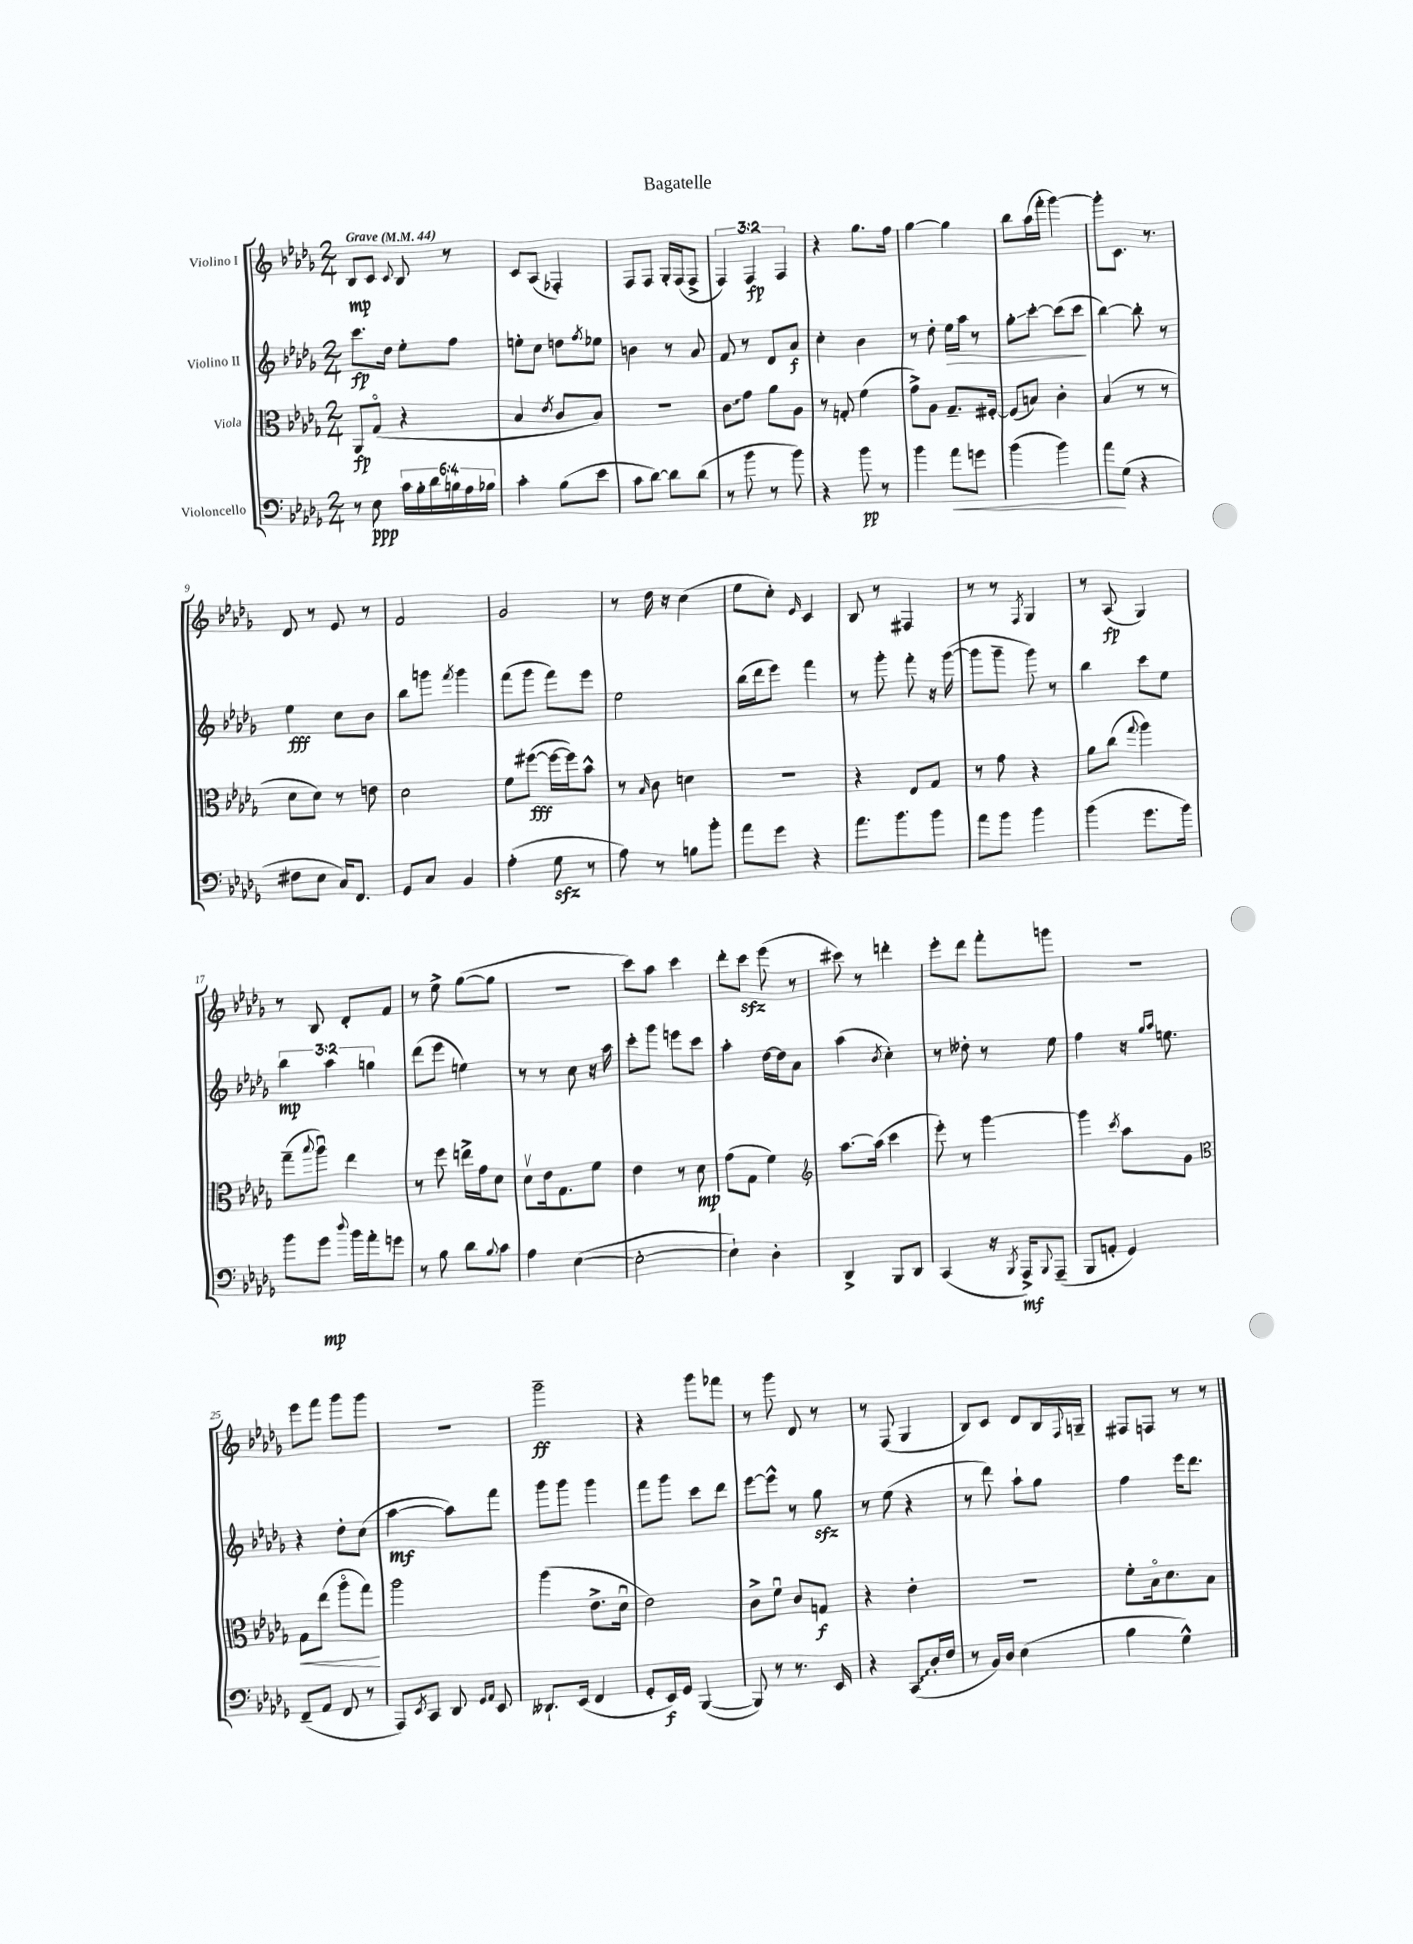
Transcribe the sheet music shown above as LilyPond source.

\header { title = "Bagatelle" }
<<
\new StaffGroup <<
\new Staff = "s0" \with { instrumentName = "Violino I" } {
    \clef treble \key des \major \numericTimeSignature \time 2/4 \override Staff.TupletNumber.text = #tuplet-number::calc-fraction-text \tempo "Grave" 4 = 44
    bes8\mp c'8 \appoggiatura { c'8 } bes8 r8 |
    c'8 aes8( fes4-.) |
    f8 f8 ges16-. f16( f8-> |
    \tuplet 3/2 { f4) f4\fp f4 } |
    r4 ges''8. f''16 |
    ges''4~ ges''4 |
    bes''8 aes''16( f'''16-. ges'''4~) |
    ges'''8-. c'8. r8. |
    des'8 r8 ees'8 r8 |
    f'2 |
    ges'2 |
    r8 des''16 r16 c''4( |
    ees''8 c''8-.) \grace { ees'16 } c'4 |
    bes8 r8 fis4 |
    r8 r8 \acciaccatura { f8 } ges4 |
    r8 aes8\fp( ges4) |
    r8 bes8 des'8-. f'8 |
    r8 ees''8-> ges''8~( ges''8 |
    r2 |
    c'''8) aes''8 c'''4 |
    des'''8-. c'''8\sfz ees'''8( r8 |
    cis'''8) r8 d'''4-. |
    ees'''8-. des'''8 f'''8-. g'''8 |
    r2 |
    ees'''8 f'''8 ges'''8 ges'''8 |
    r2 |
    ges'''2--\ff |
    r4 ges'''8 fes'''8 |
    r8 ges'''8 des'8 r8 |
    r8 f8( ges4 |
    bes8) c'8 des'8 bes16 \appoggiatura { f8 } g16-- |
    fis8 f8 r8 r8 \bar "|." |
}
\new Staff = "s1" \with { instrumentName = "Violino II" } {
    \clef treble \key des \major \numericTimeSignature \time 2/4 \override Staff.TupletNumber.text = #tuplet-number::calc-fraction-text
    c'''8.\fp des''16 ees''8-. f''8 |
    e''8-. c''8 d''8 \acciaccatura { f''8 } ees''8 |
    b'4 r8 aes'8 |
    f'8 r8 des'8 aes'8\f |
    c''4-. bes'4 |
    r8 des''8-. ees''16\> aes''16 r8 |
    ges''8-.\glissando c'''8~-. c'''8( c'''8\! |
    bes''4~) bes''8-. r8 |
    ees''4\fff c''8 bes'8 |
    bes''8 g'''8 \acciaccatura { f'''8 } g'''4 |
    f'''8( ges'''8 f'''8) ees'''8 |
    ees''2 |
    bes''16( des'''16 ees'''8) f'''4 |
    r8 ges'''8-. f'''8-. r16 ges'''16~( |
    ges'''8 ges'''8-- ges'''8) r8 |
    bes''4 c'''8 ees''8 |
    \tuplet 3/2 { bes''4\mp aes''4 g''4 } |
    des'''8( ees'''8 e''4) |
    r8 r8 c''8 r16 aes''16 |
    c'''8-. ges'''8 e'''8 c'''8 |
    aes''4-. des''16~ des''16 aes'8 |
    aes''4( \acciaccatura { bes'8 } c''4-.) |
    r8 deses''8-. r8 ees''8 |
    f''4 r16 \grace { ges''16 aes''16 } e''8. |
    r4 des''8-. c''8( |
    aes''4~\mf aes''8) f'''8 |
    ges'''8 ges'''8 ges'''4 |
    f'''8 ges'''8 c'''8 des'''8 |
    ees'''8~ ees'''8-^ r8 ges''8\sfz |
    r8 ees''8( r4 |
    r8 des'''8) aes''8-! ges''8 |
    f''4 ees'''16 des'''8. \bar "|." |
}
\new Staff = "s2" \with { instrumentName = "Viola" } {
    \clef alto \key des \major \numericTimeSignature \time 2/4
    aes,8\fp ges8\flageolet( r4 |
    bes4 \acciaccatura { ees'8 } c'8 bes8) |
    R2 |
    \once \override Glissando.style = #'zigzag c'8\glissando ges'8 aes'8 aes8 |
    r8 g8-. f'4( |
    ges'8->) aes8 ges8.-- fis16~-. |
    fis8( b8) c'4-. |
    bes4( r8 r8 |
    des'8 des'8) r8 e'8 |
    des'2 |
    f'8 fis''8~\fff( fis''16~ fis''16) bes'8-^ |
    r8 \grace { bes16 } c'8 d'4 |
    r2 |
    r4 ees8 ges8 |
    r8 ges'8 r4 |
    aes'8 c''8( \appoggiatura { ges''8 } aes''4) |
    ges''8--( \appoggiatura { bes''8 } aes''8\downbow) ees''4 |
    r8 f''8 e''16-> ges'16 des'8 |
    des'8\upbow ees'16 ges8. f'8 |
    ees'4 r8 des'8\mp |
    ges'8( ges8 f'4) |
    \clef treble aes''8.~ aes''16( c'''4 |
    ees'''8-.) r8 ges'''4~ |
    ges'''4 \acciaccatura { c'''8 } aes''8 ges'8 |
    \clef alto ges8\< ees''8( aes''8\flageolet ges''8\!) |
    aes''2 |
    aes''4( ees'8.-> des'16\downbow |
    ees'2) |
    c'8-> f'8\downbow c'8 g8\f |
    r4 ees'4-. |
    r2 |
    f'8-. bes16\flageolet des'8. bes8 \bar "|." |
}
\new Staff = "s3" \with { instrumentName = "Violoncello" } {
    \clef bass \key des \major \numericTimeSignature \time 2/4 \override Staff.TupletNumber.text = #tuplet-number::calc-fraction-text
    r8 ees8\ppp \tuplet 6/4 { c'16 bes16-. des'16 b16 aes16 bes16 } |
    c'4-. bes8( ees'8 |
    c'8 des'8~) des'8 des'8( |
    r8 bes'8 r8 bes'8) |
    r4 bes'8\pp r8 |
    bes'4 aes'8\< g'8 |
    bes'4( bes'4) |
    aes'8\! ges8( r4 |
    fis8 ees8 c16) f,8. |
    ges,8 c8 bes,4 |
    aes4-.( ges8\sfz r8 |
    aes8) r8 b8 bes'8-. |
    aes'8 ges'8 r4 |
    aes'8. bes'8. bes'8 |
    aes'8 bes'8 bes'4 |
    bes'4( ges'8. bes'16) |
    bes'8 ges'8\mp \appoggiatura { des''8 } bes'16 aes'16-. g'8 |
    r8 bes8 des'8 \appoggiatura { bes8 } c'8 |
    aes4 ees4~( |
    ees2~-. |
    ees4-!) des4-. |
    des,4-> bes,,8 des,8 |
    c,4( r16 \acciaccatura { bes,,8 } aes,,16->\mf) \appoggiatura { bes,,8 } aes,,8--( |
    bes,,8 a,8-. ges,4) |
    f,8--( aes,8 f,8 r8 |
    aes,,8) \acciaccatura { ees,8 } c,8 des,8 \grace { ges,16 aes,16 } ees,8 |
    deses,8.-! ees,16( f,4 |
    ges,8-. ees,16\f) ges,16 bes,,4~( |
    bes,,8) r8 r8. ees,16 |
    r4 \once \override Glissando.style = #'zigzag c,8\glissando( des16-. f16 |
    r8 bes,16) des16 ees4( |
    bes4 ges4-^) \bar "|." |
}
>>
>>
